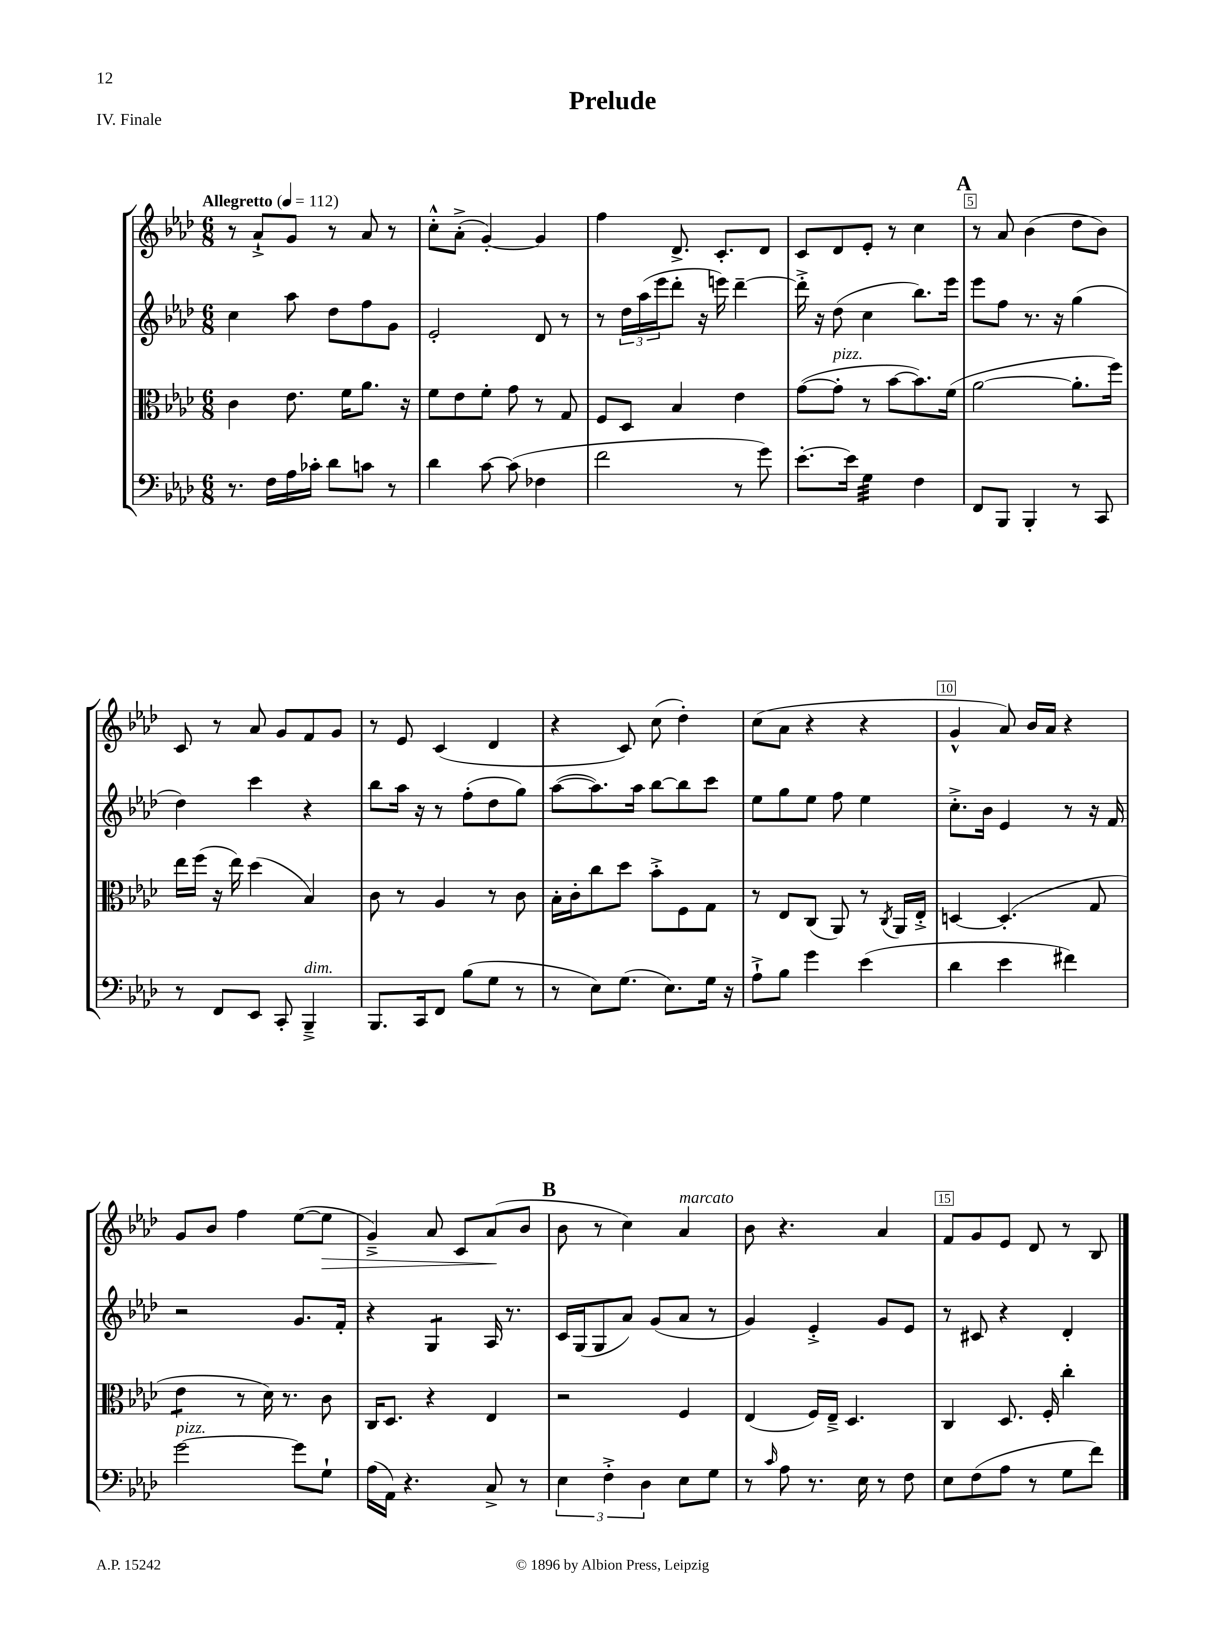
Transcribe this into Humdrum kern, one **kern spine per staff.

**kern	**kern	**kern	**kern	**dynam
*part4	*part3	*part2	*part1	*part1
*staff4	*staff3	*staff2	*staff1	*staff1
*clefF4	*clefC3	*clefG2	*clefG2	*
*k[b-e-a-d-]	*k[b-e-a-d-]	*k[b-e-a-d-]	*k[b-e-a-d-]	*
*M6/8	*M6/8	*M6/8	*M6/8	*
*MM112	*MM112	*MM112	*MM112	*
=1	=1	=1	=1	=1
!	!	!	!LO:TX:a:B:t=Allegretto	!
8.r	4c\	4cc\	8r	.
.	.	.	8a-`^/L	.
16F\LL	.	.	.	.
16A-\	8.e-\	8aa-\	8g/J	.
16c-X'\JJ	.	.	.	.
8d-\L	.	8dd-\L	8r	.
.	16f\KL	.	.	.
8cn\J	8.a-\J	8ff\	8a-/	.
8r	.	8g\J	8r	.
.	16r	.	.	.
=2	=2	=2	=2	=2
4d-\	8f\L	2e-'/	8cc'^^\L	.
.	8e-\	.	(8a-'^\J	.
[8c\	8f'\J	.	[4g'/)	.
(8c\]	8g\	.	.	.
4F-X\	8r	8d-/	4g/]	.
.	8G/	8r	.	.
=3	=3	=3	=3	=3
2f\	8F/L	8r	4ff\	.
.	8D-/J	24dd-\LL	.	.
.	.	(24aa-\	.	.
.	.	24eee-\J	.	.
.	4B-/	8ddd-'\J	8.d-^/	.
.	.	16r	.	.
.	.	16eeen\)	8.c'/L	.
8r	4e-\	[4ddd-~\	.	.
8g\)	.	.	8d-/J	.
=4	=4	=4	=4	=4
[8.e-'\L	([8g\L	16ddd-'^\]	8c/L	.
.	.	16r	.	.
!	!LO:TX:a:i:t=pizz.	!	!	!
.	8g'\J]	(8dd-\	8d-/	.
16e-\Jk]	.	.	.	.
*tremolo	*	*	*	*
32G\LLL	8r	4cc\	8e-'/J	.
32G\	.	.	.	.
32G\	.	.	.	.
32G\	.	.	.	.
32G\	[8b-\L	.	8r	.
32G\	.	.	.	.
32G\	.	.	.	.
32G\JJJ	.	.	.	.
*Xtremolo	*	*	*	*
4F\	8.b-\])	8.bb-\L)	4cc\	.
.	(16f\Jk	16eee-\Jk	.	.
!!LO:REH:place=s1:t=A
=5	=5	=5	=5	=5
8FF/L	[2a-\	8eee-\L	8r	.
8BBB-/J	.	8ff\J	8a-/	.
4BBB-'/	.	8.r	(4b-\	.
.	.	16r	.	.
8r	8.a-'\L]	(4gg\	8dd-\L	.
8CC/	.	.	8b-\J)	.
.	16ff\Jk)	.	.	.
!!LO:LB:g=z
=6	=6	=6	=6	=6
8r	16ee-\LL	4dd-\)	8c/	.
.	(16ff\JJ	.	.	.
8FF/L	16r	.	8r	.
.	16ee-\)	.	.	.
8EE-/J	(4dd-\	4ccc\	8a-/	.
8CC'/	.	.	8g/L	.
!LO:TX:a:i:t=dim.	!	!	!	!
4BBB-~^/	4B-/)	4r	8f/	.
.	.	.	8g/J	.
=7	=7	=7	=7	=7
8.BBB-/L	8c\	8bb-\L	8r	.
.	8r	16aa-\Jk	8e-/	.
16CC/k	.	16r	.	.
8FF/J	4A-/	8r	(4c/	.
(8B-\L	.	(8ff'\L	.	.
8G\J	8r	8dd-\	4d-/	.
8r	8c\	8gg\J)	.	.
=8	=8	=8	=8	=8
8r	16B-'\LL	([8aa-\L	4r	.
.	16c'\J	.	.	.
8E-\L)	8cc\	8.aa-\])	.	.
(8.G\J	8dd-\J	.	8c/)	.
.	.	16aa-\Jk	.	.
.	8b-'^\L	[8bb-\L	(8cc\	.
8.E-\L)	.	.	.	.
.	8F\	8bb-\]	4dd-'\)	.
16G\Jk	8G\J	8ccc\J	.	.
16r	.	.	.	.
=9	=9	=9	=9	=9
8A-`^\L	8r	8ee-\L	(8cc\L	.
8B-\J	8E-/L	8gg\	8a-\J	.
4g\	(8C/J	8ee-\J	4r	.
.	8AA-/)	8ff\	.	.
(4e-\	8r	4ee-\	4r	.
.	8qC/	.	.	.
.	16AA-/LL	.	.	.
.	16E-'^/JJ	.	.	.
=10	=10	=10	=10	=10
4d-\	[4Dn/	8.cc'^\L	4g^^/	.
.	.	16b-\Jk	.	.
4e-\	(4.D'/]	4e-/	8a-/)	.
.	.	.	16b-/LL	.
.	.	.	16a-/JJ	.
4f#X\)	.	8r	4r	.
.	8G/	16r	.	.
.	.	16f/	.	.
!!LO:LB:g=z
=11	=11	=11	=11	=11
!LO:TX:a:i:t=pizz.	!	!	!	!
*	*tremolo	*	*	*
[2g\	8e-\L	2r	8g/L	.
.	8e-\J	.	8b-/J	.
*	*Xtremolo	*	*	*
.	8r	.	4ff\	.
.	16d-\)	.	.	.
.	8.r	.	.	.
8g\L]	.	8.g/L	([8ee-\L	.
!	!	!	!	!LO:HP:b
8G`\J	8c\	.	8ee-\J]	>
.	.	16f'/Jk	.	.
=12	=12	=12	=12	=12
(16A-\LL	16C/KL	4r	4g~^/)	.
16AA-\JJ)	8.D-/J	.	.	.
4.r	.	.	.	.
*	*	*tremolo	*	*
.	4r	8G/L	8a-/	.
.	.	8G/J	8c/L	.
*	*	*Xtremolo	*	*
8C^/	4E-/	16A-/	(8a-/	.
.	.	8.r	.	.
8r	.	.	8b-/J	]
!!LO:REH:place=s1:t=B
=13	=13	=13	=13	=13
6E-\	2r	16c/LL	8b-\	.
.	.	(16G/J	.	.
.	.	8G/	8r	.
6F'^\	.	.	.	.
.	.	8a-/J)	4cc\)	.
6D-\	.	.	.	.
.	.	(8g/L	.	.
!	!	!	!LO:TX:a:i:t=marcato	!
8E-\L	4F/	8a-/J	4a-/	.
8G\J	.	8r	.	.
=14	=14	=14	=14	=14
8r	(4E-/	4g/)	8b-\	.
16qqc/	.	.	.	.
8A-\	.	.	4.r	.
8.r	16F/LL)	4e-'^/	.	.
.	16E-~^/JJ	.	.	.
.	4.D-/	.	.	.
16E-\	.	.	.	.
8r	.	8g/L	4a-/	.
8F\	.	8e-/J	.	.
=15	=15	=15	=15	=15
8E-\L	4C/	8r	8f/L	.
(8F\	.	8c#X/	8g/	.
8A-\J	8.D-/	4r	8e-/J	.
8r	.	.	8d-/	.
.	16F'/	.	.	.
8G\L	4cc'\	4d-'/	8r	.
8f\J)	.	.	8B-/	.
==	==	==	==	==
*-	*-	*-	*-	*-
